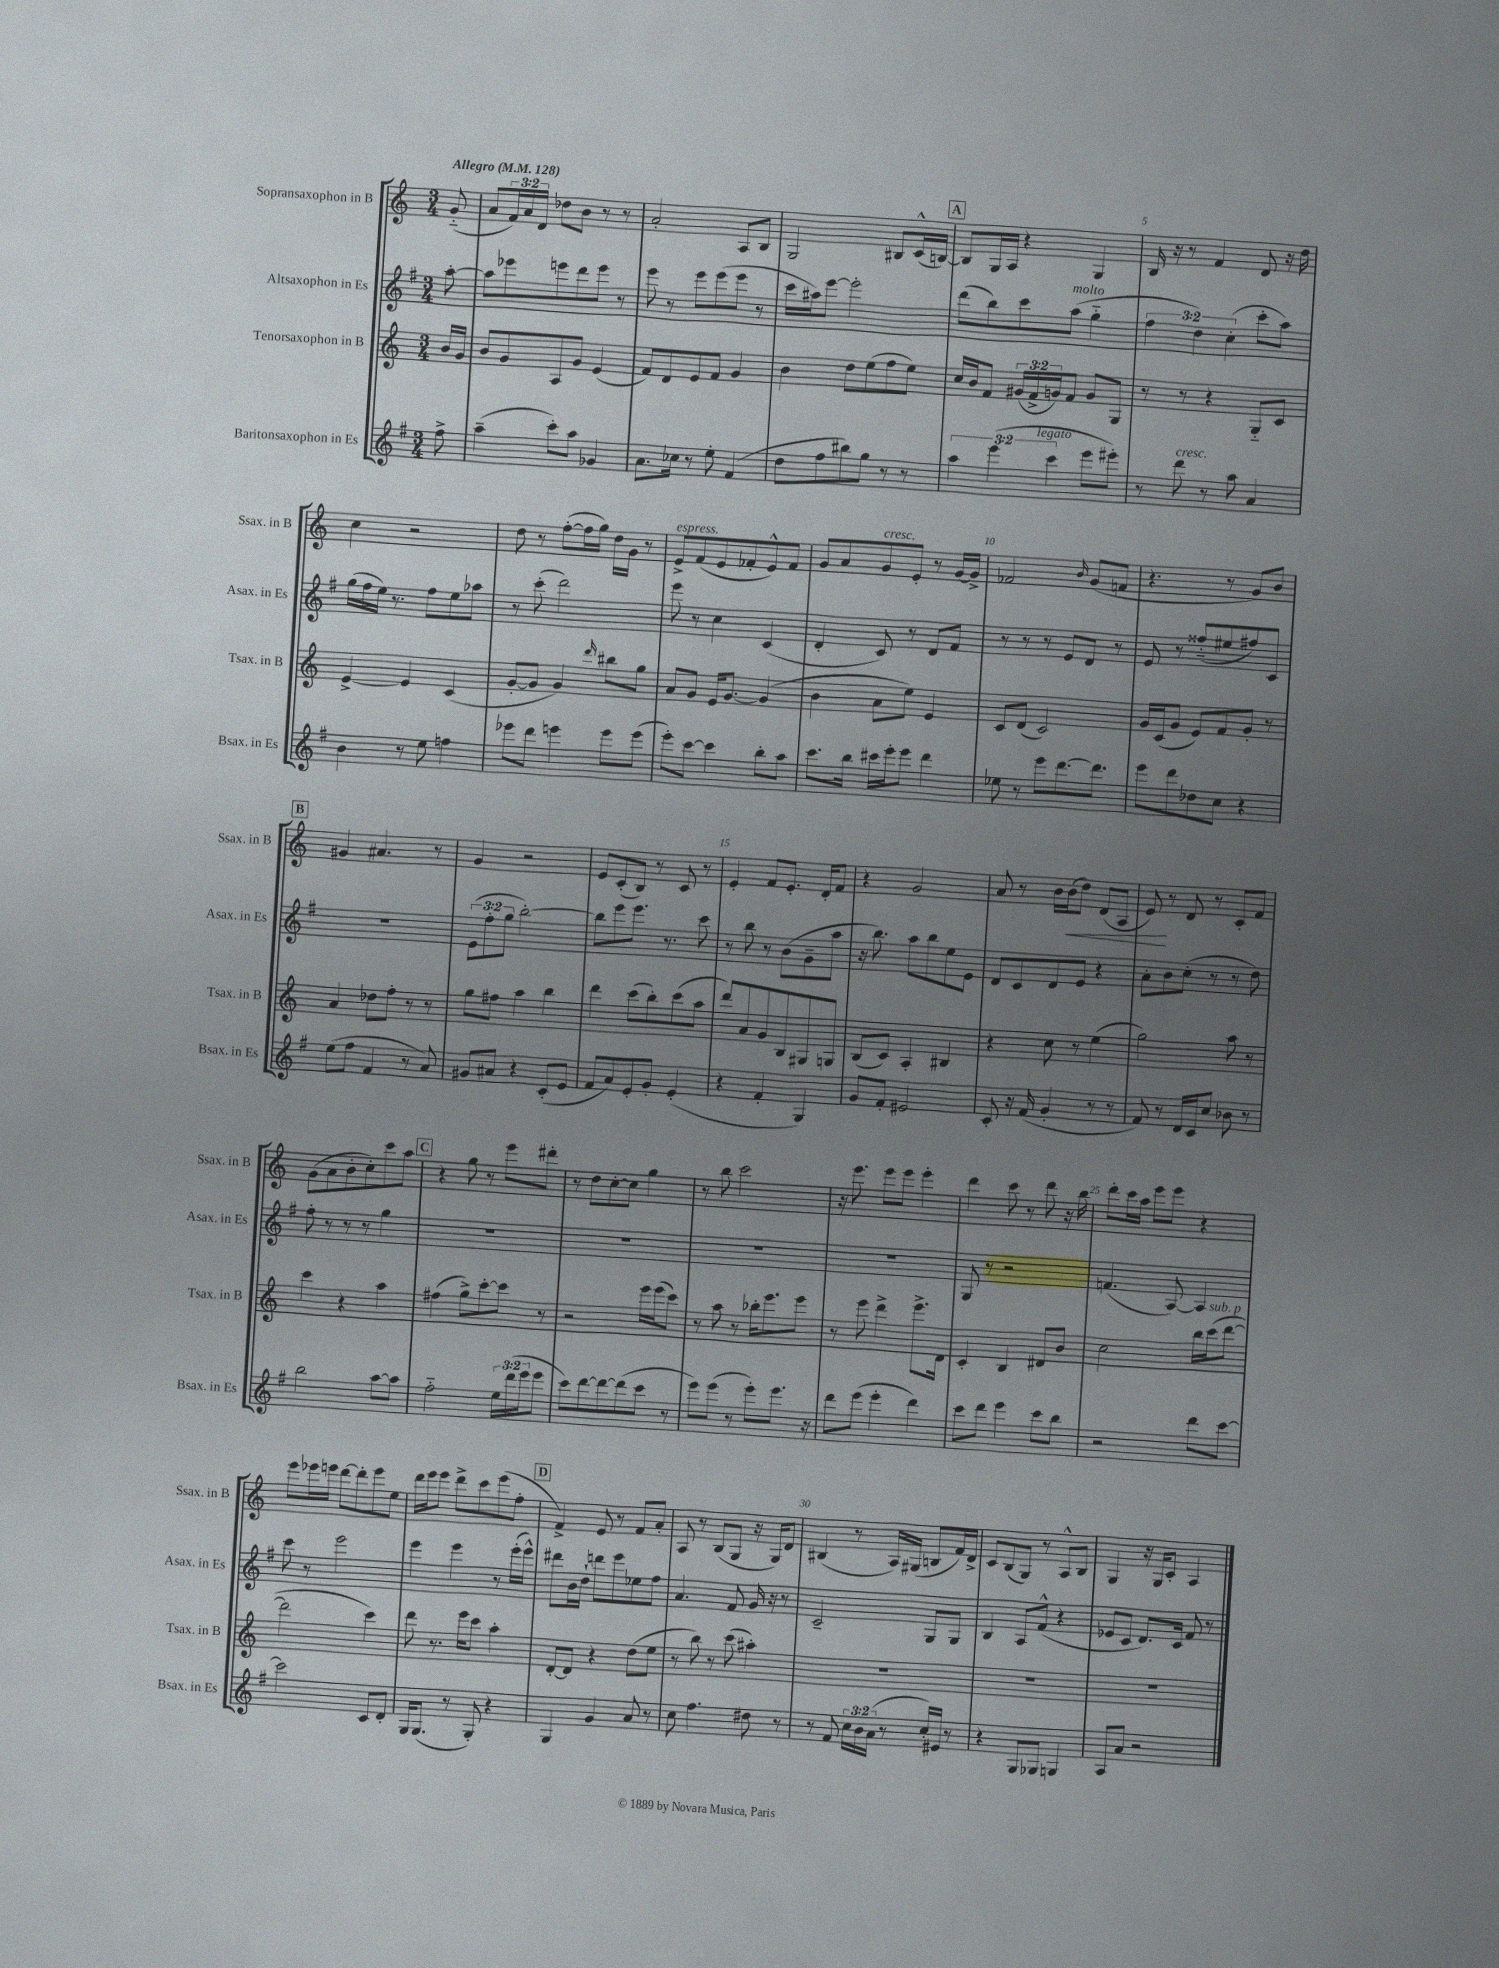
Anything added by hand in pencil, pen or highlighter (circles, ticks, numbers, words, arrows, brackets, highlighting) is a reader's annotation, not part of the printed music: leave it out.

**kern	**kern	**kern	**kern	**dynam
*part4	*part3	*part2	*part1	*part1
*staff4	*staff3	*staff2	*staff1	*staff1
*I"Baritonsaxophon in Es	*I"Tenorsaxophon in B	*I"Altsaxophon in Es	*I"Sopransaxophon in B	*
*I'Bsax. in Es	*I'Tsax. in B	*I'Asax. in Es	*I'Ssax. in B	*
*clefG2	*clefG2	*clefG2	*clefG2	*
*k[f#]	*k[]	*k[f#]	*k[]	*
*M3/4	*M3/4	*M3/4	*M3/4	*
*MM128	*MM128	*MM128	*MM128	*
=	=	=	=	=
!	!	!	!LO:TX:a:B:t=Allegro	!
8ff#^\	16b/LL	[8aa'\	(8g/	.
.	16g/JJ	.	.	.
=1	=1	=1	=1	=1
(4aa~\	8b/L	8aa\L]	8a/L	.
.	8g/	8eee-X\	24f/L)	.
.	.	.	24a/	.
.	.	.	24d/JJ	.
8ccc'\L)	8A/	8eeen\	8dd-X\L	.
8aa\J	8g/J	8ddd\	8b\J	.
4g-X/	(4e/	8eee\J	8r	.
.	.	8r	8r	.
=2	=2	=2	=2	=2
8.a\L	8f/L)	8eee\	2a'/	.
.	8d/	8r	.	.
16cc-X\Jk	.	.	.	.
8r	8e/	8eee\L	.	.
8ee'\	8f/J	(8eee\	.	.
(4f#/	4g/	8eee\J	8A/L	.
.	.	8r	8B/J	.
=3	=3	=3	=3	=3
8dd\L	4b\	16ccc\LL	2G/	.
.	.	16aa#X\J)	.	.
8ff#\	.	[8eee\J	.	.
8bb#X\)	8dd\L	2eee'\]	.	.
8gg\J	(8ee\	.	.	.
8r	8ff\	.	8B#X/L	.
8r	8ee\J)	.	(16c^^/L	.
.	.	.	[16Bn/JJ)	.
!!LO:REH:place=s1:t=A
=4	=4	=4	=4	=4
6aa\	16cc/LL	(8ddd\L	8B/L]	.
.	16b/J	.	.	.
.	8f/J	8bb\)	16G/L	.
(6eee\	.	.	.	.
.	.	.	16A/JJ	.
.	(24g#X/LL	8ccc\	4r	.
.	24f^/	.	.	.
!LO:TX:a:i:t=legato	!	!	!	!
6ccc\	24gn/J)	.	.	.
!	!	!LO:TX:a:i:t=molto	!	!
.	8f/J	(8aa\J	.	.
8eee\L	8g/L	4gg\	4G/	.
8eee#X'\J)	8G/J	.	.	.
=5	=5	=5	=5	=5
8r	8r	6ff#\	16B/	.
.	.	.	16r	.
!LO:TX:a:i:t=cresc.	!	!	!	!
8ddd\	8r	.	8r	.
.	.	6dd\)	.	.
8r	4r	.	4f/	.
.	.	(6cc'\	.	.
8aa\	.	.	.	.
4a/	8G/L	8ccc'\L	8d/	.
.	8c/J	8aa\J)	16r	.
.	.	.	16dd\	.
!!LO:LB:g=z
=6	=6	=6	=6	=6
4b\	[4e^/	(16gg\LL	4cc\	.
.	.	16ff#\	.	.
.	.	16ee\JJ)	.	.
.	.	8.r	.	.
8r	4e/]	.	2r	.
8ee\	.	8ff#\L	.	.
4ffn\	(4c/	8ee\	.	.
.	.	8aa-X\J	.	.
=7	=7	=7	=7	=7
8eee-X\L	[8g'/L	8r	8dd\	.
8ddd\J	8g/J]	(8ccc'\	8r	.
4eeen\	4g/)	2ddd\)	([8ff'\L	.
.	.	.	16ff\L]	.
.	.	.	16gg\JJ)	.
.	16qqddd/	.	.	.
8eee\L	8bb#X\L	.	16dd\LL	.
.	.	.	16g\JJ	.
(8eee\J	8gg\J	.	8r	.
=8	=8	=8	=8	=8
!	!	!	!LO:TX:a:i:t=espress.	!
8eee'\L)	8a/L	8eee\	8e^/L	.
[8ccc\J	8g/J	8r	(8f/	.
4ccc\]	16e/KL	4cc\	8e/	.
.	[8.g/J	.	.	.
.	.	.	8f-X'/	.
8bb'\L	(4g/]	(4c/	8e^^/)	.
8aa\J	.	.	8f-/J	.
=9	=9	=9	=9	=9
8.ccc\L	4b\	4d'/	8g/L	.
.	.	.	8a/	.
16bb\Jk	.	.	.	.
!	!	!	!LO:TX:a:i:t=cresc.	!
16ccc#X\LL	8a\L	8c/)	8g/	.
16eee'\J	.	.	.	.
8eee\J	8ee\J)	8r	8e'/J	.
4ddd\	4e/	8d/L	8r	.
.	.	8f#/J	[16g/LL	.
.	.	.	16g^/JJ]	.
=10	=10	=10	=10	=10
8ee-X\	8c/L	8r	2f-X/	.
8r	(8d/J	8r	.	.
8eee\L	2c/)	8r	.	.
[8.ddd\	.	8e/L	.	.
.	.	.	16qqb/	.
.	.	8d/J	(8g/L	.
8.ddd\J]	.	.	.	.
.	.	8r	8fn/J	.
=11	=11	=11	=11	=11
8eee\L	16g/LL	8e/	4.r	.
.	(16c/J	.	.	.
8ddd\	8g/J	8r	.	.
8dd-X\	8e/L)	(8ff##X/L	.	.
8cc\J	8f/	8ee#X/	8r	.
4r	8g'/J	8ff#X/)	8g/L)	.
.	8r	8c/J	8b/J	.
!!LO:LB:g=z
!!LO:REH:place=s1:t=B
=12	=12	=12	=12	=12
(8ee\L	4a/	2.r	4g#X/	.
8ff#\J	.	.	.	.
4f#/	8dd-X\L	.	4.a#X/	.
.	8ff'\J	.	.	.
8r	8r	.	.	.
8a/)	8r	.	8r	.
=13	=13	=13	=13	=13
8g#X/L	8gg\L	(12e\L	4g/	.
.	.	12ff#'\	.	.
8a#X/J	8ff#X\J	.	.	.
.	.	12gg\J	.	.
4r	4aa\	[2bb'\)	2r	.
(8c'/L	4bb\	.	.	.
8e/J	.	.	.	.
=14	=14	=14	=14	=14
8f#/L	4ddd\	8bb\L]	8e/L	.
8a/)	.	8eee\	(8c'/	.
8e'/	(8ccc\L	8.eee\J	8B/J)	.
8g'/J	8bb'\)	.	8r	.
.	.	8.r	.	.
(4e'/	(8ccc\	.	8c/	.
.	8aa\J	8ccc\	8r	.
=15	=15	=15	=15	=15
4r	8ddd/L)	8r	4e'/	.
.	8a/	8bb\	.	.
4f#'/	8g/	8r	8f/L	.
.	8B/	(8b\L	8.e'/J	.
4G/)	8G#X/	8g~\	.	.
.	.	.	16d'/KL	.
.	8Gn/J	8aa\J	8f/J	.
=16	=16	=16	=16	=16
8g/L	(8B/L	16r	4r	.
.	.	8.bb\)	.	.
8f#'/J	8c/J)	.	.	.
2e#X/	4A'/	8aa\L	2g/	.
.	.	8bb\	.	.
.	4B#X/	8ee\	.	.
.	.	8e\J	.	.
=17	=17	=17	=17	=17
8c'/	4r	8d/L	8a/	.
16r	.	8c/	8r	.
(16f#/	.	.	.	.
4g'/	8cc\	8d/	16b\LL	.
!	!	!	!	!LO:HP:b
.	.	.	(16b\J	<
.	8r	8e/J	8dd\J)	.
8r	(4ee\	4r	(8d/L	.
8r	.	.	8A/J	.
=18	=18	=18	=18	=18
8f#/)	2gg\)	8a'\L	8e/)	.
8r	.	8b\	8r	[
16d/LL	.	(8cc'\J	8d/	.
16c/J	.	.	.	.
8cc/J	.	8r	8r	.
8b-X\	8aa\	8r	8c'/L	.
8r	8r	8dd\)	8f/J	.
!!LO:LB:g=z
=19	=19	=19	=19	=19
2bb\	4ccc\	8ff#'\	(8g\L	.
.	.	8r	8a\	.
.	4r	8r	8b'\	.
.	.	8r	8cc'\)	.
[8aa\L	4aa\	4gg\	8ccc\	.
8aa\J]	.	.	8aa\J	.
!!LO:REH:place=s1:t=C
=20	=20	=20	=20	=20
2ff#\	(4ff#X\	2.r	4r	.
.	8gg^\L)	.	8gg\	.
.	[8ccc'\	.	8r	.
24ee\LL	8ccc\J]	.	8eee\L	.
(24ddd\	.	.	.	.
24eee\J	.	.	.	.
8eee\J	8r	.	8ddd#X'\J	.
=21	=21	=21	=21	=21
8ccc\L)	2r	2.r	8r	.
[8ddd\	.	.	8dd\L	.
8ddd\_	.	.	[8cc'\	.
(8ddd\]	.	.	8cc\J]	.
8ccc\J	16eee\LL	.	4gg\	.
.	(16eee\J	.	.	.
8r	8ccc\J)	.	.	.
=22	=22	=22	=22	=22
8eee\L)	8r	2.r	8r	.
(8eee\J	8aa\	.	8bb\	.
8r	8r	.	2ccc\	.
8eee'\L)	16bb-X'\KL	.	.	.
.	8.eee\	.	.	.
8.eee\J	.	.	.	.
.	8eee\J	.	.	.
16r	.	.	.	.
=23	=23	=23	=23	=23
8ddd\L	8r	2.r	16r	.
.	.	.	8.eee\	.
(8eee\J	8eee\	.	.	.
4eee'\	4ddd^\	.	8eee\L	.
.	.	.	8eee\J	.
4ddd\)	8.eee^\L	.	4eee'\	.
.	16d\Jk	.	.	.
=24	=24	=24	=24	=24
8ccc\L	4c'/	8G/	4ddd\	.
8ddd\J	.	8r	.	.
4eee\	4B/	2r	8ccc\	.
.	.	.	8r	.
8ccc\L	8d#X/L	.	8ddd\	.
8bb\J	8b/J	.	16r	.
.	.	.	16bb\	.
=25	=25	=25	=25	=25
2r	2cc\	(4.fn/	8ddd'\L	.
.	.	.	16ccc\L	.
.	.	.	16aa\JJ	.
.	.	.	8eee\L	.
.	.	[8A/)	8eee\J	.
8ddd\L	16bb\LL	4A/]	4r	.
!	!LO:TX:a:i:t=sub. p	!	!	!
.	(16ccc\J	.	.	.
[8ccc\J	[8ddd\J	.	.	.
!!LO:LB:g=z
=26	=26	=26	=26	=26
2ccc\]	2ddd\]	8ccc\	8eee\L	.
.	.	8r	16eee-X\L	.
.	.	.	16eeen\JJ	.
.	.	2eee\	[8ddd\L	.
.	.	.	8ddd'\]	.
8c/L	4ccc\)	.	8eee\	.
8d'/J	.	.	8ee\J	.
=27	=27	=27	=27	=27
16G/KL	8ddd\	4eee\	16ddd\LL	.
(8.G/J	.	.	16eee\J	.
.	8.r	.	8eee\J	.
8r	.	4eee\	8ddd^\L	.
.	16eee\KL	.	.	.
8G'/)	8ccc\J	.	8ccc\	.
4r	4aa'\	8r	(8eee\	.
.	.	(16eee'\LL	8ff'\J	.
.	.	16eee^^\JJ)	.	.
!!LO:REH:place=s1:t=D
=28	=28	=28	=28	=28
4G/	[8d'/L	8ddd#X\L	4f^/)	.
.	8d/J]	16b\L	.	.
.	.	16dd`\JJ	.	.
4g/	4r	8dddn\L	8e/	.
.	.	8eee\	8r	.
8a/	(8dd\L	8ee-X\	8f/L	.
8r	8ee\J	8ff#\J	8a'/J	.
=29	=29	=29	=29	=29
8cc\	8r	4.a/	8A/	.
4.ff#\	8bb\)	.	8r	.
.	8r	.	(8B/L	.
.	(8ccc\	8f#/	8G/J	.
8dd#X\	4aa#X'\)	16g/	16r	.
.	.	16r	16G/KL)	.
8r	.	8r	8d/J	.
=30	=30	=30	=30	=30
8r	2.r	2c~/	(4B#X/	.
8f#/	.	.	.	.
24cc\LL	.	.	8r	.
24b\	.	.	.	.
(24a\JJ	.	.	.	.
8r	.	.	16A/LL)	.
.	.	.	(16G#X/JJ	.
16cc'/LL)	.	8G/L	8Bn/L	.
16e#X/JJ	.	.	.	.
8r	.	8G/J	16f/L)	.
.	.	.	16d^/JJ	.
=31	=31	=31	=31	=31
4r	2.r	4B/	8c/L	.
.	.	.	(8B/	.
8G/L	.	8A/L	8G/J)	.
8G-X/J	.	(8f#^^/J	8r	.
4Gn/	.	4r	8A^^/L	.
.	.	.	8B/J	.
=32	=32	=32	=32	=32
8A/L	2.r	8e-X/L	4G/	.
8a/J	.	8c/J	.	.
2r	.	8.d/L)	16r	.
.	.	.	16G/KL	.
.	.	.	8c'/J	.
.	.	16c/Jk	.	.
.	.	8f#/	4A/	.
.	.	8r	.	.
==	==	==	==	==
*-	*-	*-	*-	*-
